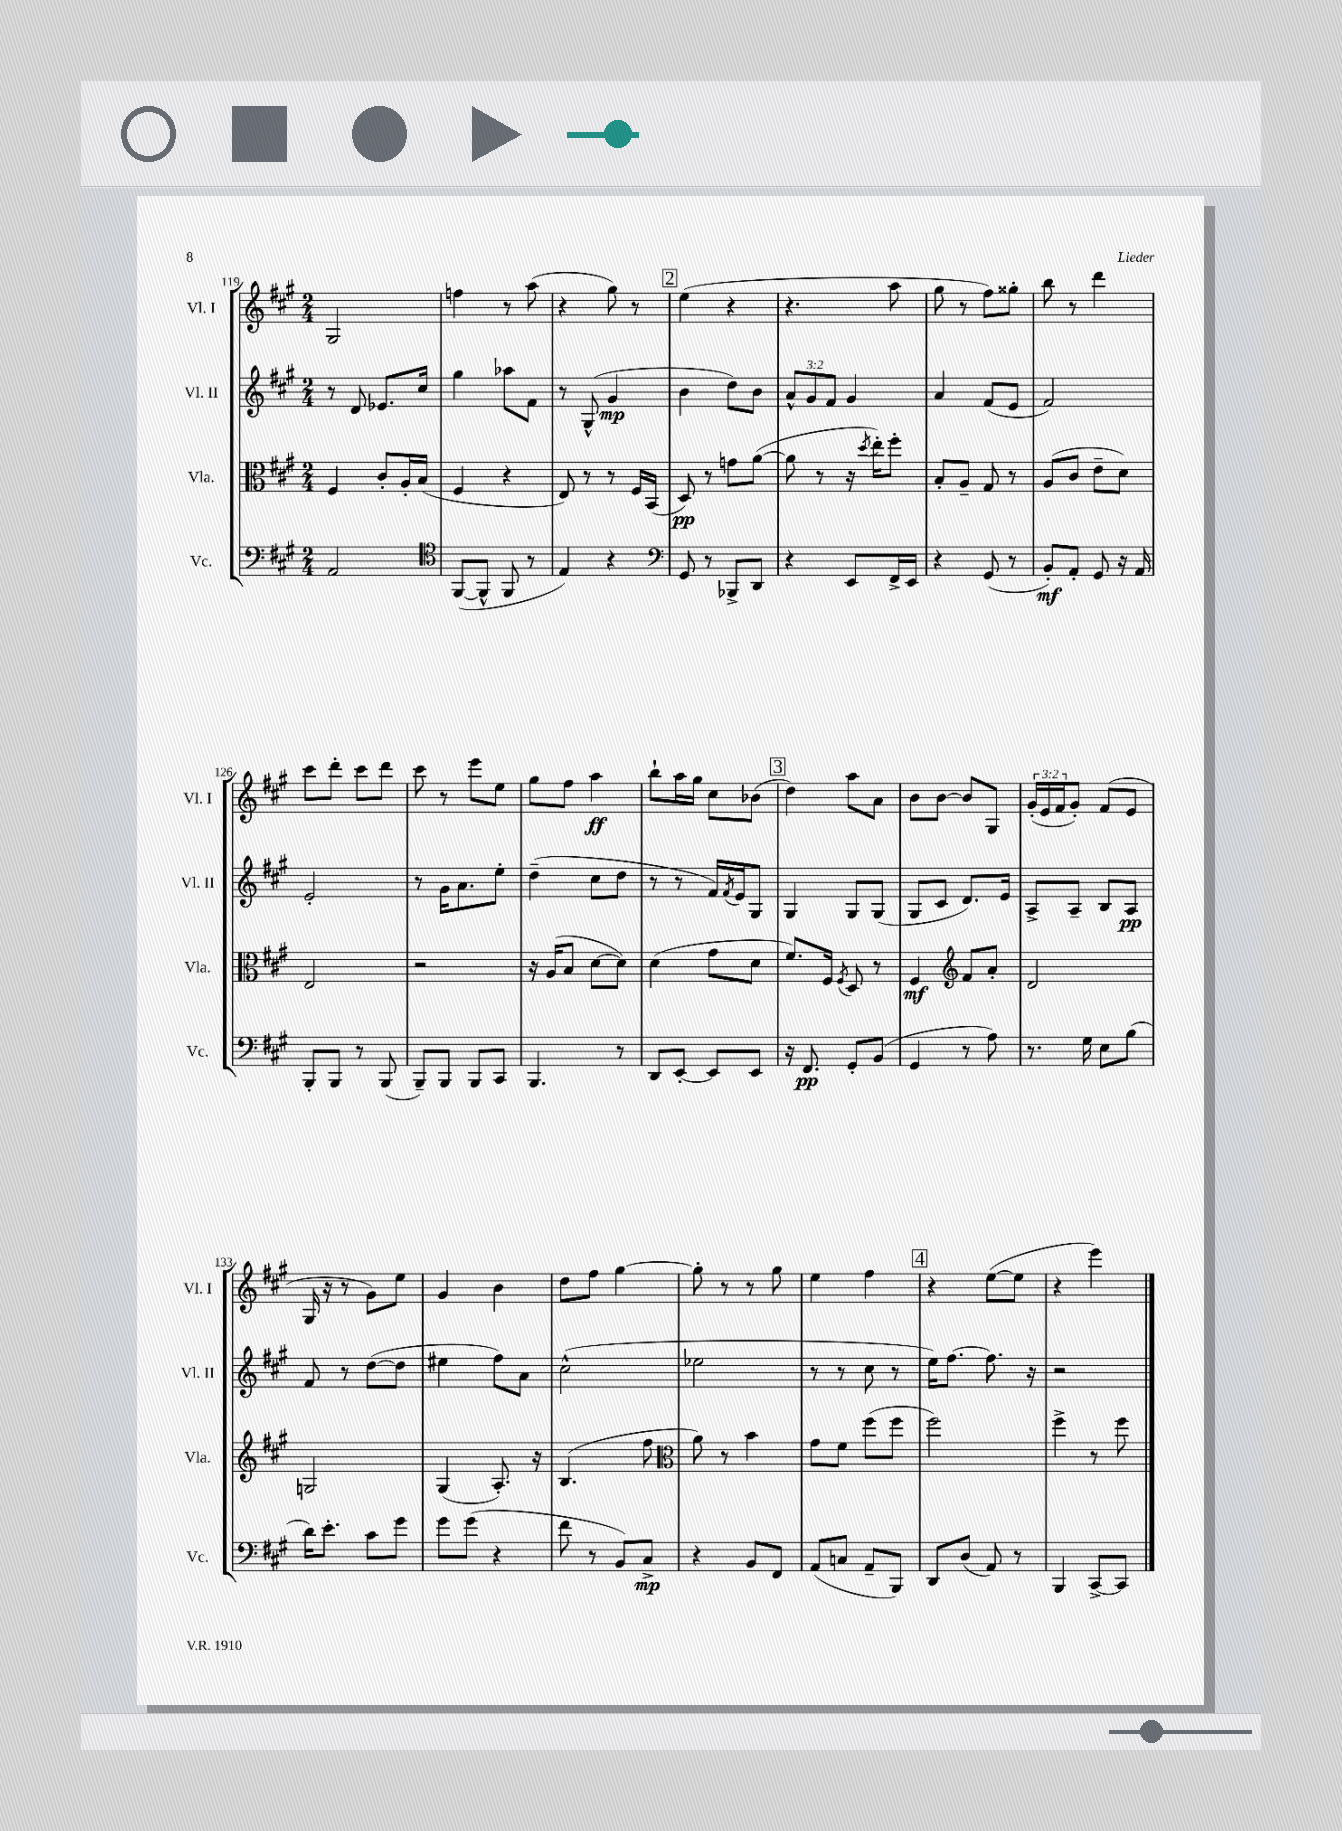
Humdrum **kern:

**kern	**dynam	**kern	**dynam	**kern	**dynam	**kern	**dynam
*part4	*part4	*part3	*part3	*part2	*part2	*part1	*part1
*staff4	*staff4	*staff3	*staff3	*staff2	*staff2	*staff1	*staff1
*I"Vc.	*	*I"Vla.	*	*I"Vl. II	*	*I"Vl. I	*
*I'Vc.	*	*I'Vla.	*	*I'Vl. II	*	*I'Vl. I	*
*clefF4	*	*clefC3	*	*clefG2	*	*clefG2	*
*k[f#c#g#]	*	*k[f#c#g#]	*	*k[f#c#g#]	*	*k[f#c#g#]	*
*M2/4	*	*M2/4	*	*M2/4	*	*M2/4	*
=119	=119	=119	=119	=119	=119	=119	=119
2AA/	.	4F#/	.	8r	.	2G#/	.
.	.	.	.	8d/	.	.	.
.	.	8c#'/L	.	8.e-X/L	.	.	.
.	.	16A'/L	.	.	.	.	.
.	.	(16B/JJ	.	16cc#/Jk	.	.	.
=120	=120	=120	=120	=120	=120	=120	=120
*clefC4	*	*	*	*	*	*	*
([8FF#/L	.	4F#/	.	4gg#\	.	4ffn\	.
8FF#^^/J]	.	.	.	.	.	.	.
8FF#/	.	4r	.	8aa-X\L	.	8r	.
8r	.	.	.	8f#\J	.	(8aa\	.
=121	=121	=121	=121	=121	=121	=121	=121
4E/)	.	8E/)	.	8r	.	4r	.
.	.	8r	.	(8G#^^/	.	.	.
4r	.	8r	.	4g#/	mp	8gg#\)	.
.	.	16F#/LL	.	.	.	8r	.
.	.	(16BB/JJ	.	.	.	.	.
!!LO:REH:place=s1:t=2
=122	=122	=122	=122	=122	=122	=122	=122
*clefF4	*	*	*	*	*	*	*
8GG#/	.	8D/)	pp	4b\	.	(4ee\	.
8r	.	8r	.	.	.	.	.
8BBB-X^/L	.	8gn\L	.	8dd\L)	.	4r	.
8DD/J	.	([8a\J	.	8b\J	.	.	.
=123	=123	=123	=123	=123	=123	=123	=123
4r	.	8a\]	.	12a^^/L	.	4.r	.
.	.	.	.	12g#/	.	.	.
.	.	8r	.	.	.	.	.
.	.	.	.	12f#/J	.	.	.
8EE/L	.	16r	.	4g#/	.	.	.
.	.	8qdd/	.	.	.	.	.
.	.	16ee'\KL)	.	.	.	.	.
16FF#^/L	.	8ff#'\J	.	.	.	8aa\	.
16EE/JJ	.	.	.	.	.	.	.
=124	=124	=124	=124	=124	=124	=124	=124
4r	.	8B'/L	.	4a/	.	8gg#\	.
.	.	8A~/J	.	.	.	8r	.
(8GG#/	.	8G#/	.	(8f#/L	.	8ff#\L)	.
8r	.	8r	.	8e/J	.	8gg##X'\J	.
=125	=125	=125	=125	=125	=125	=125	=125
8BB'/L)	mf	(8A/L	.	2f#/)	.	8bb\	.
8AA'/J	.	8c#/J	.	.	.	8r	.
8GG#/	.	8e~\L	.	.	.	4ddd\	.
16r	.	8d\J)	.	.	.	.	.
16AA/	.	.	.	.	.	.	.
!!LO:LB:g=z
=126	=126	=126	=126	=126	=126	=126	=126
8BBB'/L	.	2E/	.	2e'/	.	8ccc#\L	.
8BBB/J	.	.	.	.	.	8ddd'\J	.
8r	.	.	.	.	.	8ccc#\L	.
(8BBB/	.	.	.	.	.	8ddd\J	.
=127	=127	=127	=127	=127	=127	=127	=127
8BBB~/L)	.	2r	.	8r	.	8ccc#\	.
8BBB/J	.	.	.	16g#\KL	.	8r	.
.	.	.	.	8.a\	.	.	.
8BBB/L	.	.	.	.	.	8eee\L	.
8CC#/J	.	.	.	8ee'\J	.	8ee\J	.
=128	=128	=128	=128	=128	=128	=128	=128
4.BBB/	.	16r	.	(4dd~\	.	8gg#\L	.
.	.	(16A/KL	.	.	.	.	.
.	.	8B/J	.	.	.	8ff#\J	.
.	.	[8d\L	.	8cc#\L	.	4aa\	ff
8r	.	8d\J])	.	8dd\J	.	.	.
=129	=129	=129	=129	=129	=129	=129	=129
8DD/L	.	(4d\	.	8r	.	8bb`\L	.
[8EE'/J	.	.	.	8r	.	16aa\L	.
.	.	.	.	.	.	16gg#\JJ	.
8EE/L]	.	8g#\L	.	16f#/LL)	.	8cc#\L	.
.	.	.	.	8qf#/	.	.	.
.	.	.	.	16e/J	.	.	.
8EE/J	.	8d\J	.	8G#/J	.	(8b-X\J	.
!!LO:REH:place=s1:t=3
=130	=130	=130	=130	=130	=130	=130	=130
16r	.	8.f#/L)	.	4G#/	.	4dd\)	.
8.FF#/	pp	.	.	.	.	.	.
.	.	16F#/Jk	.	.	.	.	.
.	.	8qF#/	.	.	.	.	.
8GG#'/L	.	8D/	.	8G#/L	.	8aa\L	.
(8BB/J	.	8r	.	(8G#/J	.	8a\J	.
=131	=131	=131	=131	=131	=131	=131	=131
4GG#/	.	4F#/	mf	8G#/L	.	8b\L	.
.	.	.	.	8c#/J	.	[8b\J	.
*	*	*clefG2	*	*	*	*	*
8r	.	8f#/L	.	8.d/L)	.	8b/L]	.
8A\)	.	8a'/J	.	.	.	8G#/J	.
.	.	.	.	16e/Jk	.	.	.
=132	=132	=132	=132	=132	=132	=132	=132
8.r	.	2d/	.	8A^/L	.	(24g#'/LL	.
.	.	.	.	.	.	24e/	.
.	.	.	.	.	.	24f#/J	.
.	.	.	.	8A~/J	.	8g#'/J)	.
16G#\	.	.	.	.	.	.	.
8E\L	.	.	.	8B/L	.	(8f#/L	.
(8B\J	.	.	.	8A/J	pp	8e/J	.
!!LO:LB:g=z
=133	=133	=133	=133	=133	=133	=133	=133
16d\KL)	.	2Gn/	.	8f#/	.	16G#/	.
8.e'\J	.	.	.	.	.	16r	.
.	.	.	.	8r	.	8r	.
8c#\L	.	.	.	([8dd\L	.	8g#\L)	.
8g#\J	.	.	.	8dd\J]	.	8ee\J	.
=134	=134	=134	=134	=134	=134	=134	=134
8g#\L	.	(4G#/	.	4ee#X\	.	4g#/	.
(8g#\J	.	.	.	.	.	.	.
4r	.	8.A'/)	.	8ff#\L)	.	4b\	.
.	.	.	.	8a\J	.	.	.
.	.	16r	.	.	.	.	.
=135	=135	=135	=135	=135	=135	=135	=135
8f#\	.	(4.B/	.	(2cc#^^\	.	8dd\L	.
8r	.	.	.	.	.	8ff#\J	.
8BB/L)	.	.	.	.	.	[4gg#\	.
8C#^/J	mp	8ff#\	.	.	.	.	.
=136	=136	=136	=136	=136	=136	=136	=136
*	*	*clefC3	*	*	*	*	*
4r	.	8a\)	.	2ee-X\	.	8gg#'\]	.
.	.	8r	.	.	.	8r	.
8BB/L	.	4b\	.	.	.	8r	.
8FF#/J	.	.	.	.	.	8gg#\	.
=137	=137	=137	=137	=137	=137	=137	=137
(8AA/L	.	8g#\L	.	8r	.	4ee\	.
8Cn/J	.	8f#\J	.	8r	.	.	.
8AA~/L	.	(8ff#\L	.	8cc#\	.	4ff#\	.
8BBB/J)	.	8ff#\J	.	8r	.	.	.
!!LO:REH:place=s1:t=4
=138	=138	=138	=138	=138	=138	=138	=138
8DD/L	.	2ff#\)	.	16ee\KL)	.	4r	.
.	.	.	.	[8.ff#\J	.	.	.
(8D/J	.	.	.	.	.	.	.
8AA/)	.	.	.	8.ff#\]	.	([8ee\L	.
8r	.	.	.	.	.	8ee\J]	.
.	.	.	.	16r	.	.	.
=139	=139	=139	=139	=139	=139	=139	=139
4BBB/	.	4ff#^\	.	2r	.	4r	.
[8CC#^/L	.	8r	.	.	.	4eee\)	.
8CC#/J]	.	8ff#\	.	.	.	.	.
==	==	==	==	==	==	==	==
*-	*-	*-	*-	*-	*-	*-	*-
